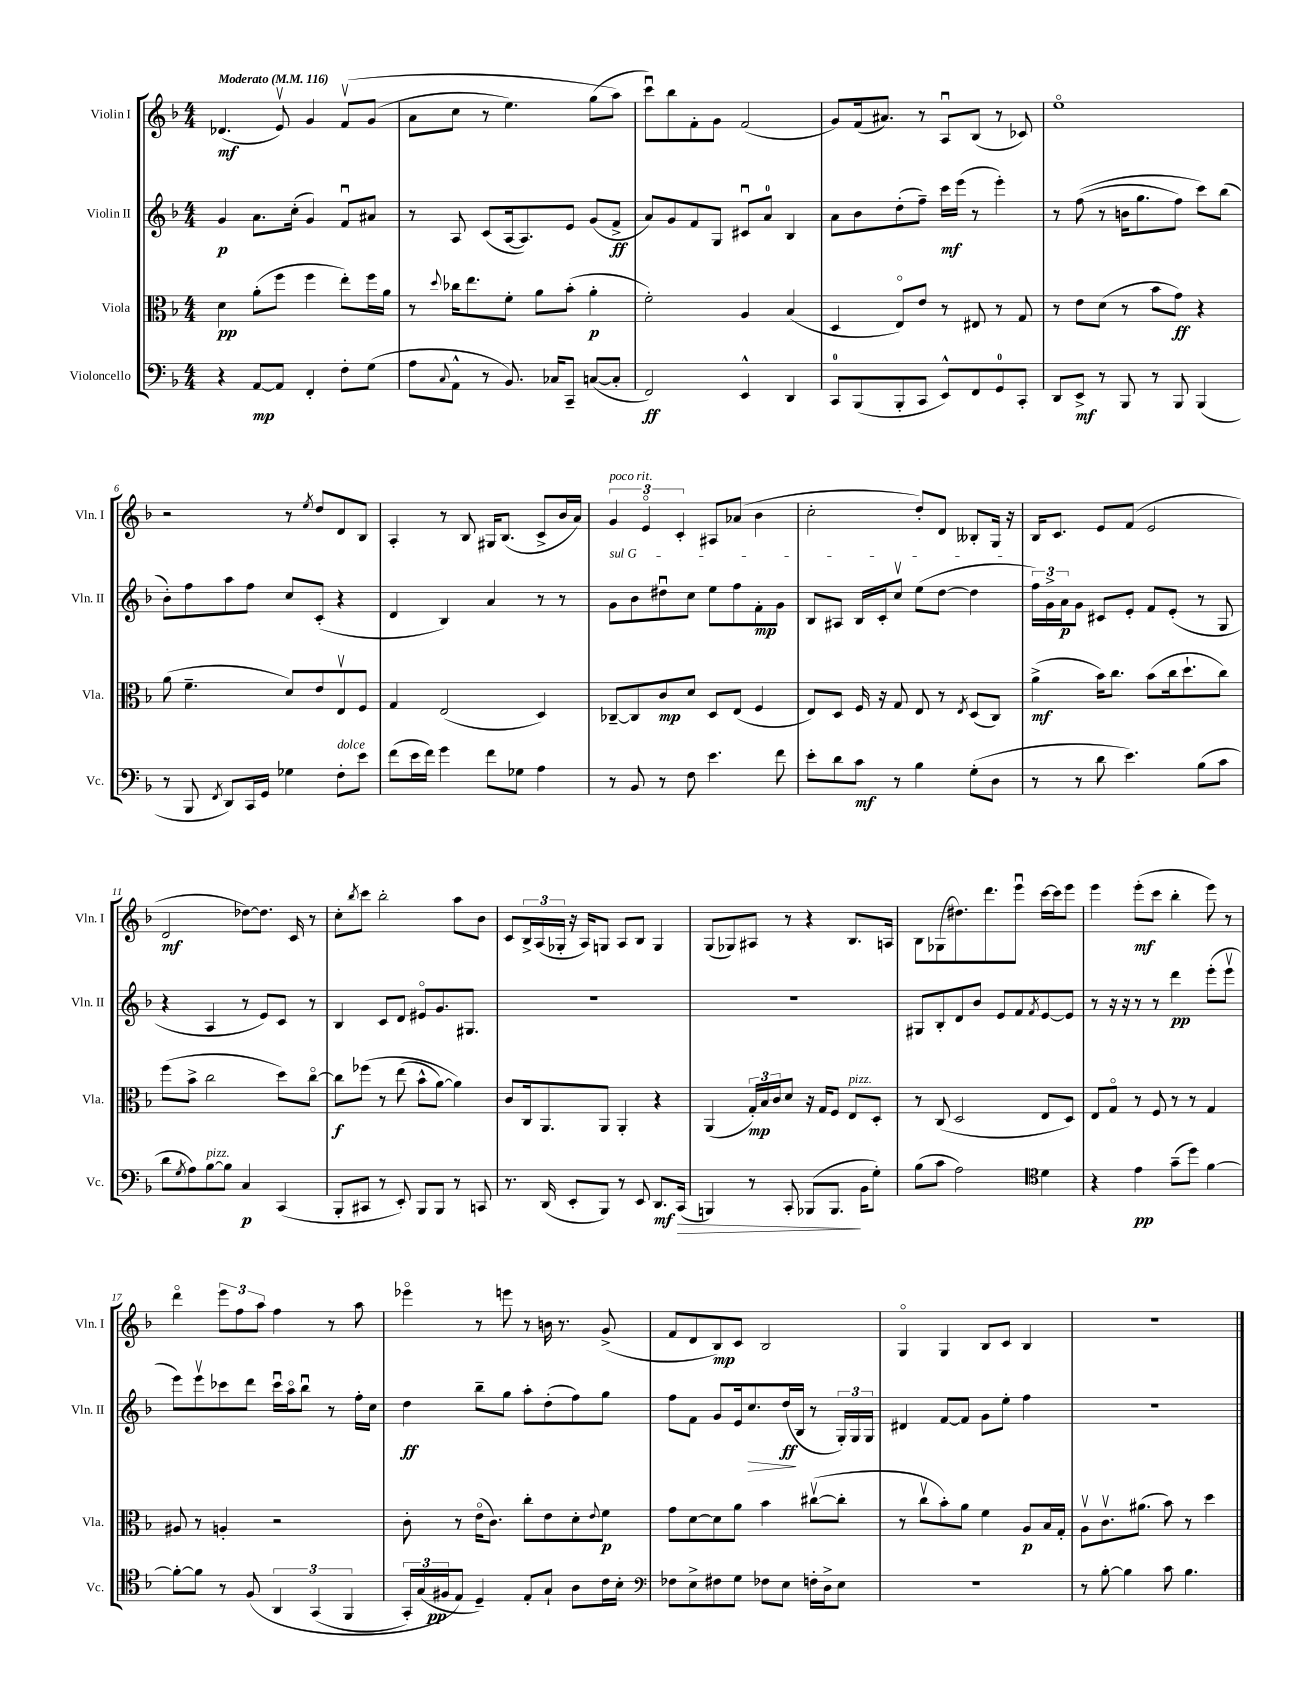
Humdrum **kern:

**kern	**kern	**kern	**kern
*staff4	*staff3	*staff2	*staff1
*clefF4	*clefC3	*clefG2	*clefG2
*k[b-]	*k[b-]	*k[b-]	*k[b-]
*M4/4	*M4/4	*M4/4	*M4/4
*MM116	*MM116	*MM116	*MM116
4r	4d	4g	(4.d-
[8AA	(8a'	8.a	.
8AA]	8ff	.	8ev)
.	.	(16cc'	.
4FF'	4ff	4g)	4g
8F'	8ee')	8fu	&(8fv
(8G	16ff	8a#	(8g
.	16a	.	.
=	=	=	=
8A	8r	8r	8a
8qqC	8qqdd	.	.
8AA^^	16cc-	8A	8cc
.	8.ee	.	.
8r	.	(8c	8r
8.BB-)	8f'	[16A	4.ee)
.	.	8.A])	.
.	8a	.	.
16C-	.	.	.
8CC~	(8b-'	8e	.
([8C	4a'	(8g	(8gg
8C']	.	8f^	8aa&)
=	=	=	=
2FF)	2f')	8a)	8cccu)
.	.	8g	8bb-
.	.	8f	8f'
.	.	8G	8g
4EE^^	4A	8c#u	(2f
.	.	8a	.
4DD	(4B-	4B-	.
=	=	=	=
8CC	4D	8a	8g)
(8BBB-	.	8b-	(16f
.	.	.	8.a#)
8BBB-'	8Eo)	(8dd'	.
8CC	8e	8ff~)	8r
8EE^^)	8r	16ccc	8Au
.	.	(16eee	.
8FF	8E#	8r	(8B-
8GG	8r	4eee')	8r
8CC'	8G	.	8c-)
=	=	=	=
8DD	8r	8r	1eeo
8EE^	8e	&((8ff	.
8r	(8d	8r	.
8BBB-	8r	16b	.
.	.	8.gg	.
8r	8b-	.	.
8BBB-	8g)	8ff)	.
(4BBB-	4r	8ccc&)	.
.	.	(8bb-	.
=	=	=	=
8r	(8a	8b-')	2r
8BBB-	4.f~	8ff	.
8qFF	.	.	.
8DD)	.	8aa	.
16CC	.	8ff	.
16GG	.	.	.
4G-	8d)	8cc	8r
.	.	.	8qee
.	8e	(8c'	8dd
8F'	8Ev	4r	8d
8e	8F	.	8B-
=	=	=	=
(8f	4G	4d	4A'
16e	.	.	.
16f)	.	.	.
4g	(2E	4B-)	8r
.	.	.	8B-
8f	.	4a	16G#
.	.	.	(8.B-
8G-	.	.	.
4A	4D)	8r	8c^
.	.	8r	16b-
.	.	.	16a)
=	=	=	=
8r	[8C-~	8g	6g
8BB-	8C-]	8b-	.
.	.	.	6eo
8r	8c	8dd#u	.
.	.	.	6c'
8F	8d	8cc	.
4.e	8D	8ee	8A#
.	(8E	8ff	(8a-
.	4F	8f'	4b-
8f	.	8g	.
=	=	=	=
8e'	8E)	8B-	2cc'
8d	8D	8A#	.
8c	16F	16B-	.
.	16r	16c'	.
8r	8G	8ccv	.
4B-	8E	(8ee	8dd')
.	8r	[8dd	8d
.	8qE	.	.
(8G'	(8D	4dd]	8B--'
8D	8C)	.	16G
.	.	.	16r
=	=	=	=
8r	(4a^	24ff)	16B-
.	.	24g^	.
.	.	.	8.c
.	.	24a	.
8r	.	8g	.
8d	16b-)	8c#	8e
.	8.cc	.	.
4.e)	.	8e'	(8f
.	(8b-	8f	2e
.	16cc	(8e'	.
.	8.dd`	.	.
(8B-	.	8r	.
8c	8cc)	8G	.
=	=	=	=
8d	(8ff	4r	2d
8qG	.	.	.
8A)	8b-^	.	.
[8B-	2cc	4A	.
8B-]	.	.	.
4C	.	8r	[8dd-)
.	.	8e)	8.dd-]
(4CC	8dd)	8c	.
.	.	.	16c
.	[8cco	8r	8r
=	=	=	=
8BBB-'	8cc]	4B-	8cc'
.	.	.	8qbb-
8CC#	&(8ff-	.	8ccc
8r	8r	8c	2bb-'
8EE')	(8ee	8d	.
8BBB-	8b-^^	8e#o	.
8BBB-	[8a)	8.g	.
8r	4a]&)	.	8aa
.	.	8.G#	.
8CC	.	.	8b-
=	=	=	=
8.r	8c	1r	8c
.	16C	.	24B-^
.	.	.	(24A
(16DD	8.AA	.	.
.	.	.	24G-'
8EE'	.	.	16r
.	.	.	16A)
8BBB-)	8AA	.	8G
8r	4AA'	.	8A
8EE	.	.	8B-
8.DD	4r	.	4G
(16CC	.	.	.
=	=	=	=
4BBB)	(4AA	1r	(8G
.	.	.	8G-)
8r	24G')	.	8A#
.	24B-	.	.
.	24c	.	.
8CC'	8d	.	8r
(8BBB-	16r	.	4r
.	16G	.	.
8.BBB-	8F	.	.
.	8E	.	8.B-
16BB-	.	.	.
8G')	8D'	.	.
.	.	.	16A
=	=	=	=
(8B-	8r	8G#	8B-
8c	(8C	8B-'	(8G-
2A)	2D	8d	8.dd#)
.	.	8b-	.
.	.	.	8.ddd
.	.	8e	.
.	.	8f	8eeeu
*clefC4	*	*	*
.	.	8qf	.
4d	8E	[8e	[16ccc
.	.	.	16ccc]
.	8D)	8e]	8eee
=	=	=	=
4r	8E	8r	4eee
.	8Go	16r	.
.	.	16r	.
4e	8r	8r	(8eee'
.	8F	8r	8ccc
(8g~	8r	4ddd	4bb-'
8dd)	8r	.	.
[4f	4G	(8eee'	8eee)
.	.	8eeev	8r
=	=	=	=
8f'_	8A#	8eee)	4dddo
8f]	8r	8eeev	.
8r	4A'	8ccc-	12eee
.	.	.	12ff
&(8F	.	8ddd	.
.	.	.	12aa
6AA	2r	16ccc-u	4ff
.	.	16aao	.
.	.	8bb-u	.
(6GG	.	.	.
.	.	8r	8r
6FF	.	.	.
.	.	16ff'	8aa
.	.	16cc	.
=	=	=	=
24GG')	8c'	4dd	4eee-o
(24G	.	.	.
24F#	.	.	.
8E&)	8r	.	.
4D~)	(16eo	8bb-~	8r
.	8.c)	.	.
.	.	8gg	8eee
8E'	8cc'	8aa'	8r
8G`	8e	(8dd'	16b
.	.	.	8.r
8A	8d'	8ff)	.
.	8qqe	.	.
16c	8f	8gg	(8g^
16B-'	.	.	.
=	=	=	=
*clefF4	*	*	*
8F-	8g	8ff	8f
8E^	[8d	8f	8d
8F#	8d]	8g	8B-)
8G	8a	16e	8c
.	.	8.cc	.
8F-	4b-	.	2B-
8E	.	(16dd	.
.	.	16B-	.
16F'	([8cc#v	8r	.
16D^	.	.	.
8E	8cc#']	24G')	.
.	.	24G	.
.	.	24G	.
=	=	=	=
1r	8r	4d#	4Go
.	8ccv	.	.
.	8b-')	[8f	4G
.	8a	8f]	.
.	4f	8g	8B-
.	.	8ee'	8c
.	8A	4ff	4B-
.	16B-	.	.
.	16G'	.	.
=	=	=	=
8r	8Av	1r	1r
[8B-'	8.cv	.	.
4B-]	.	.	.
.	(8.a#	.	.
8c	8b-)	.	.
4.B-	8r	.	.
.	4dd	.	.
==	==	==	==
*-	*-	*-	*-
